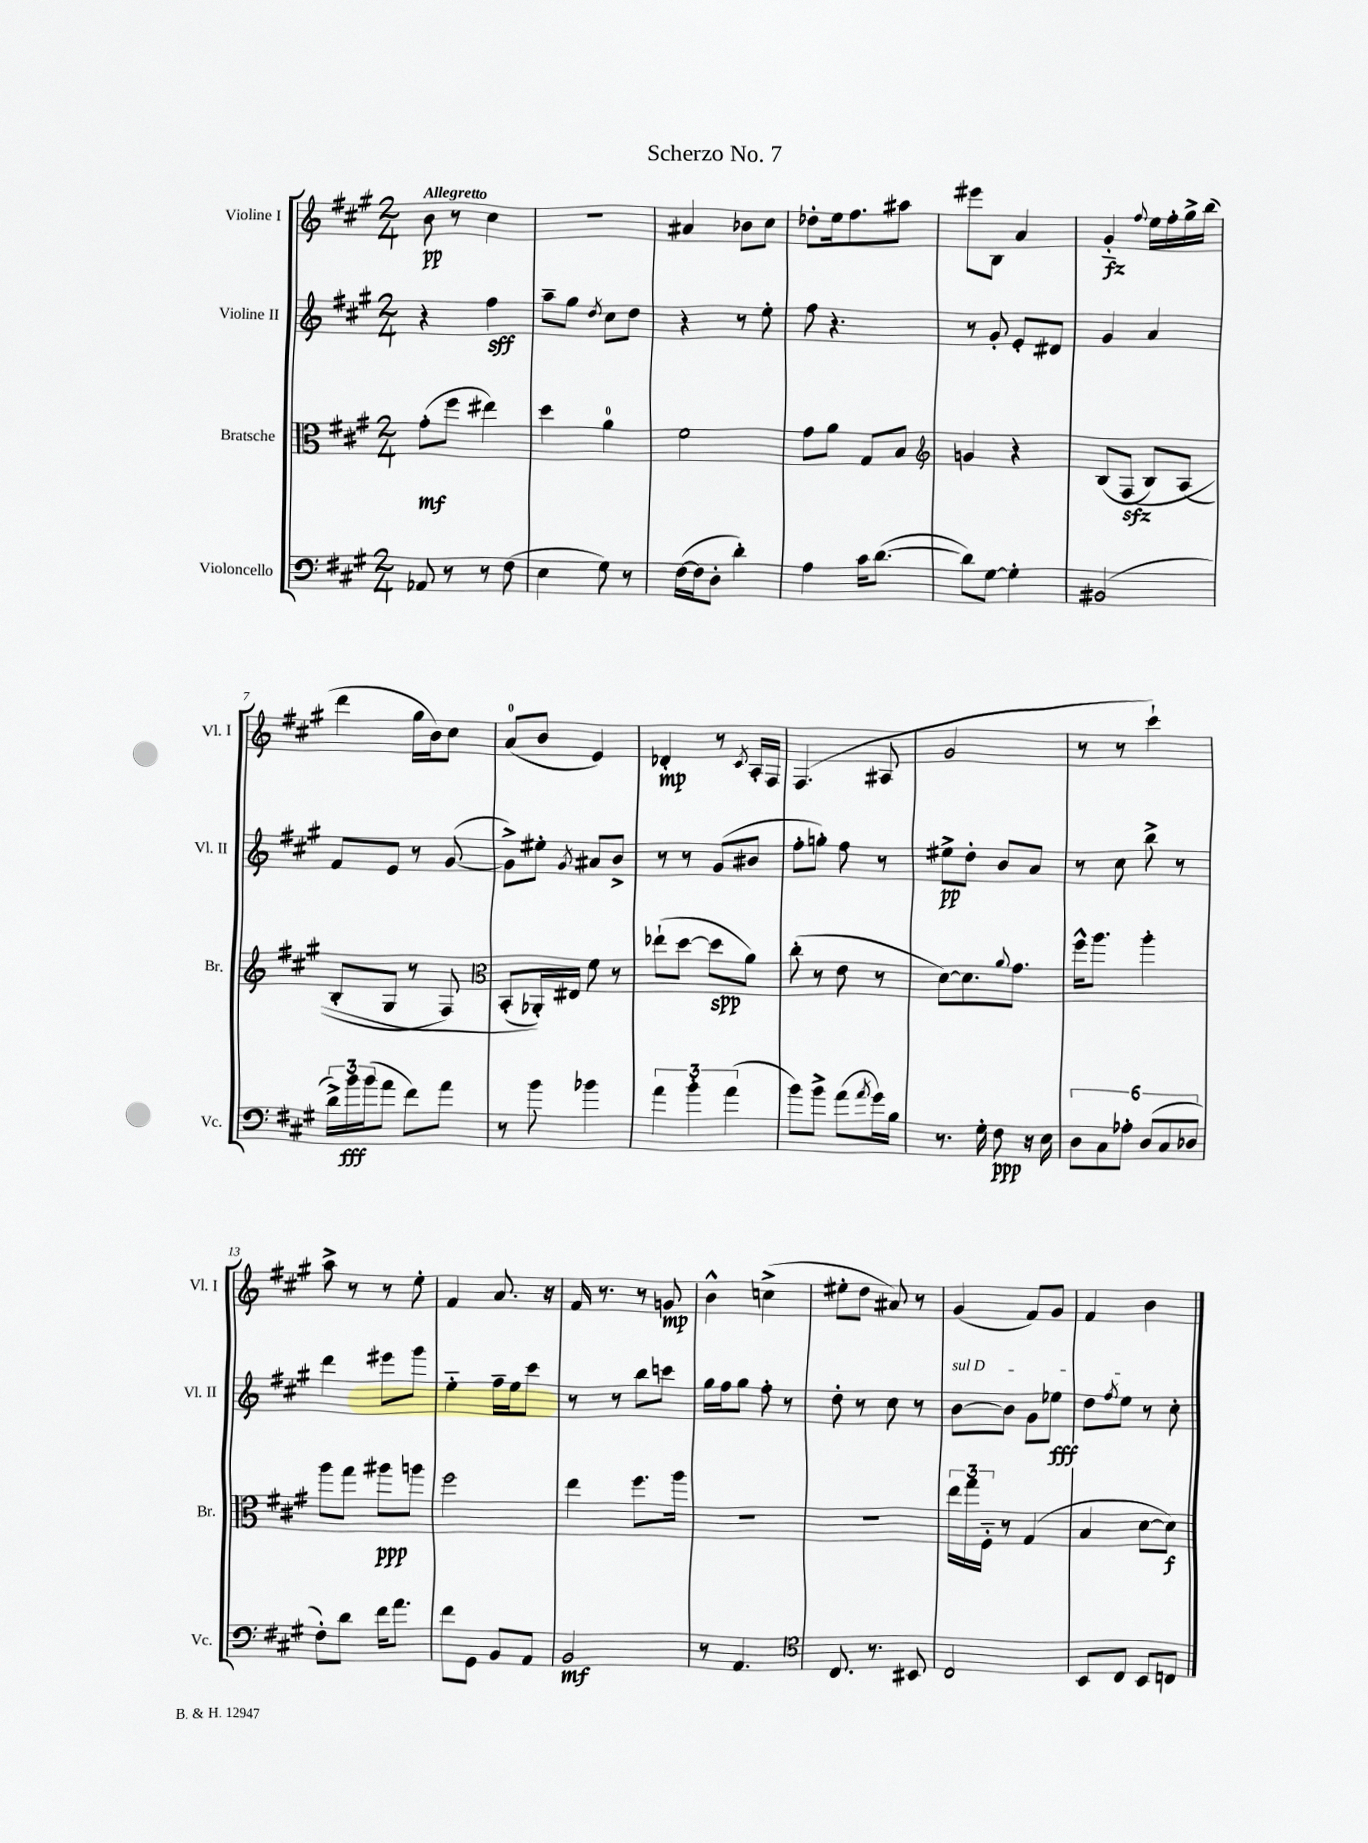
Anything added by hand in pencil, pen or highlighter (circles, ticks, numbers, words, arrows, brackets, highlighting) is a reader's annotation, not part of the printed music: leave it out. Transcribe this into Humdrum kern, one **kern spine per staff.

**kern	**kern	**kern	**kern
*staff4	*staff3	*staff2	*staff1
*clefF4	*clefC3	*clefG2	*clefG2
*k[f#c#g#]	*k[f#c#g#]	*k[f#c#g#]	*k[f#c#g#]
*M2/4	*M2/4	*M2/4	*M2/4
8AA-	(8g#'	4r	8b
8r	8ff#	.	8r
8r	4ee#)	4ff#	4cc#
(8F#	.	.	.
=	=	=	=
4E	4dd	8aa~	2r
.	.	8gg#	.
.	.	8qdd	.
8G#)	4a	8cc#	.
8r	.	8dd	.
=	=	=	=
([16F#	2f#	4r	4a#
16F#]	.	.	.
8D'	.	.	.
4d')	.	8r	8b-
.	.	8ee'	8cc#
=	=	=	=
4A	8g#	8ff#	8dd-'
.	8a	4.r	16ee
.	.	.	8.ff#
16c#	8G#	.	.
([8.d	.	.	.
.	8B	.	8aa#
=	=	=	=
*	*clefG2	*	*
8d])	4g	8r	8eee#
[8G#	.	8g#'	8B
4G#']	4r	8e'	4a
.	.	8d#	.
=	=	=	=
(2BB#	(8B	4g#	4g#'~
.	&(8F#	.	.
.	.	.	8qqff#
.	8B)	4a	16ee
.	.	.	16ff#'
.	(8A	.	16gg#^
.	.	.	(16bb
=	=	=	=
24d^)	8B'	8f#	4ddd
24b	.	.	.
(24b	.	.	.
8a	8G#	8e	.
8f#)	8r	8r	16gg#
.	.	.	16b)
8a	8F#)	([8g#	8cc#
=	=	=	=
*	*clefC3	*	*
8r	(8BB'	8g#^])	(8a
8b	16AA-')&)	8ee#'	8b
.	16E#	.	.
.	.	8qg#	.
4b-	8f#	8a#	4e)
.	8r	8b^	.
=	=	=	=
6a	(8ee-`	8r	4d-'
.	[8dd	8r	.
6b'	.	.	.
.	8dd]	(8g#	8r
(6a	.	.	.
.	.	.	8qc#
.	8a)	8b#	16A'
.	.	.	16F#
=	=	=	=
8b)	(8cc#'	8ff#'	(4.F#
8b^	8r	8gg')	.
(8a	8e	8ff#	.
8qa	.	.	.
16g#)	8r	8r	8A#
16B	.	.	.
=	=	=	=
8.r	[8d)	8ee#^	2g#
.	8.d]	8dd'	.
16G#'	.	.	.
8F#	.	8b	.
.	8qqa	.	.
.	8.g#	.	.
16r	.	8a	.
16E	.	.	.
=	=	=	=
12D	16ff#^^	8r	8r
.	8.aa	.	.
12C#	.	.	.
.	.	8cc#	8r
12A-'	.	.	.
(12D	4aa'	8bb^	4ccc#`)
12C#	.	.	.
.	.	8r	.
12D-	.	.	.
=	=	=	=
8F#')	8aa	4ddd	8aa^
8d	8gg#	.	8r
16f#	8aa#	8eee#	8r
8.a	.	.	.
.	8aa	8ggg#	8ee'
=	=	=	=
8f#	2ff#	4ee'~	4f#
8GG#	.	.	.
8BB	.	16ff#~	8.a
.	.	16ee	.
8AA	.	8ccc#	.
.	.	.	16r
=	=	=	=
2BB	4ee	8r	16f#
.	.	.	8.r
.	.	8r	.
.	8.ff#	8bb	8r
.	.	8ccc	8g
.	16aa	.	.
=	=	=	=
8r	2r	16gg#	4b^^
.	.	16ff#	.
4.AA	.	8gg#	.
.	.	8ff#'	(4cc^
.	.	8r	.
=	=	=	=
*clefC4	*	*	*
8.C#	2r	8dd'	8ee#'
.	.	8r	8dd
8.r	.	.	.
.	.	8cc#	8a#)
8BB#	.	8r	8r
=	=	=	=
2C#	24ee	[8b	(4g#
.	24gg#	.	.
.	24F#'~	.	.
.	8r	8b]	.
.	(4G#	8g#	8f#)
.	.	8ee-	8g#
=	=	=	=
8BB	4B	8dd	4f#
.	.	8qff#	.
8C#	.	8ee	.
8BB	[8d	8r	4b
8C	8d])	8cc#'	.
==	==	==	==
*-	*-	*-	*-
